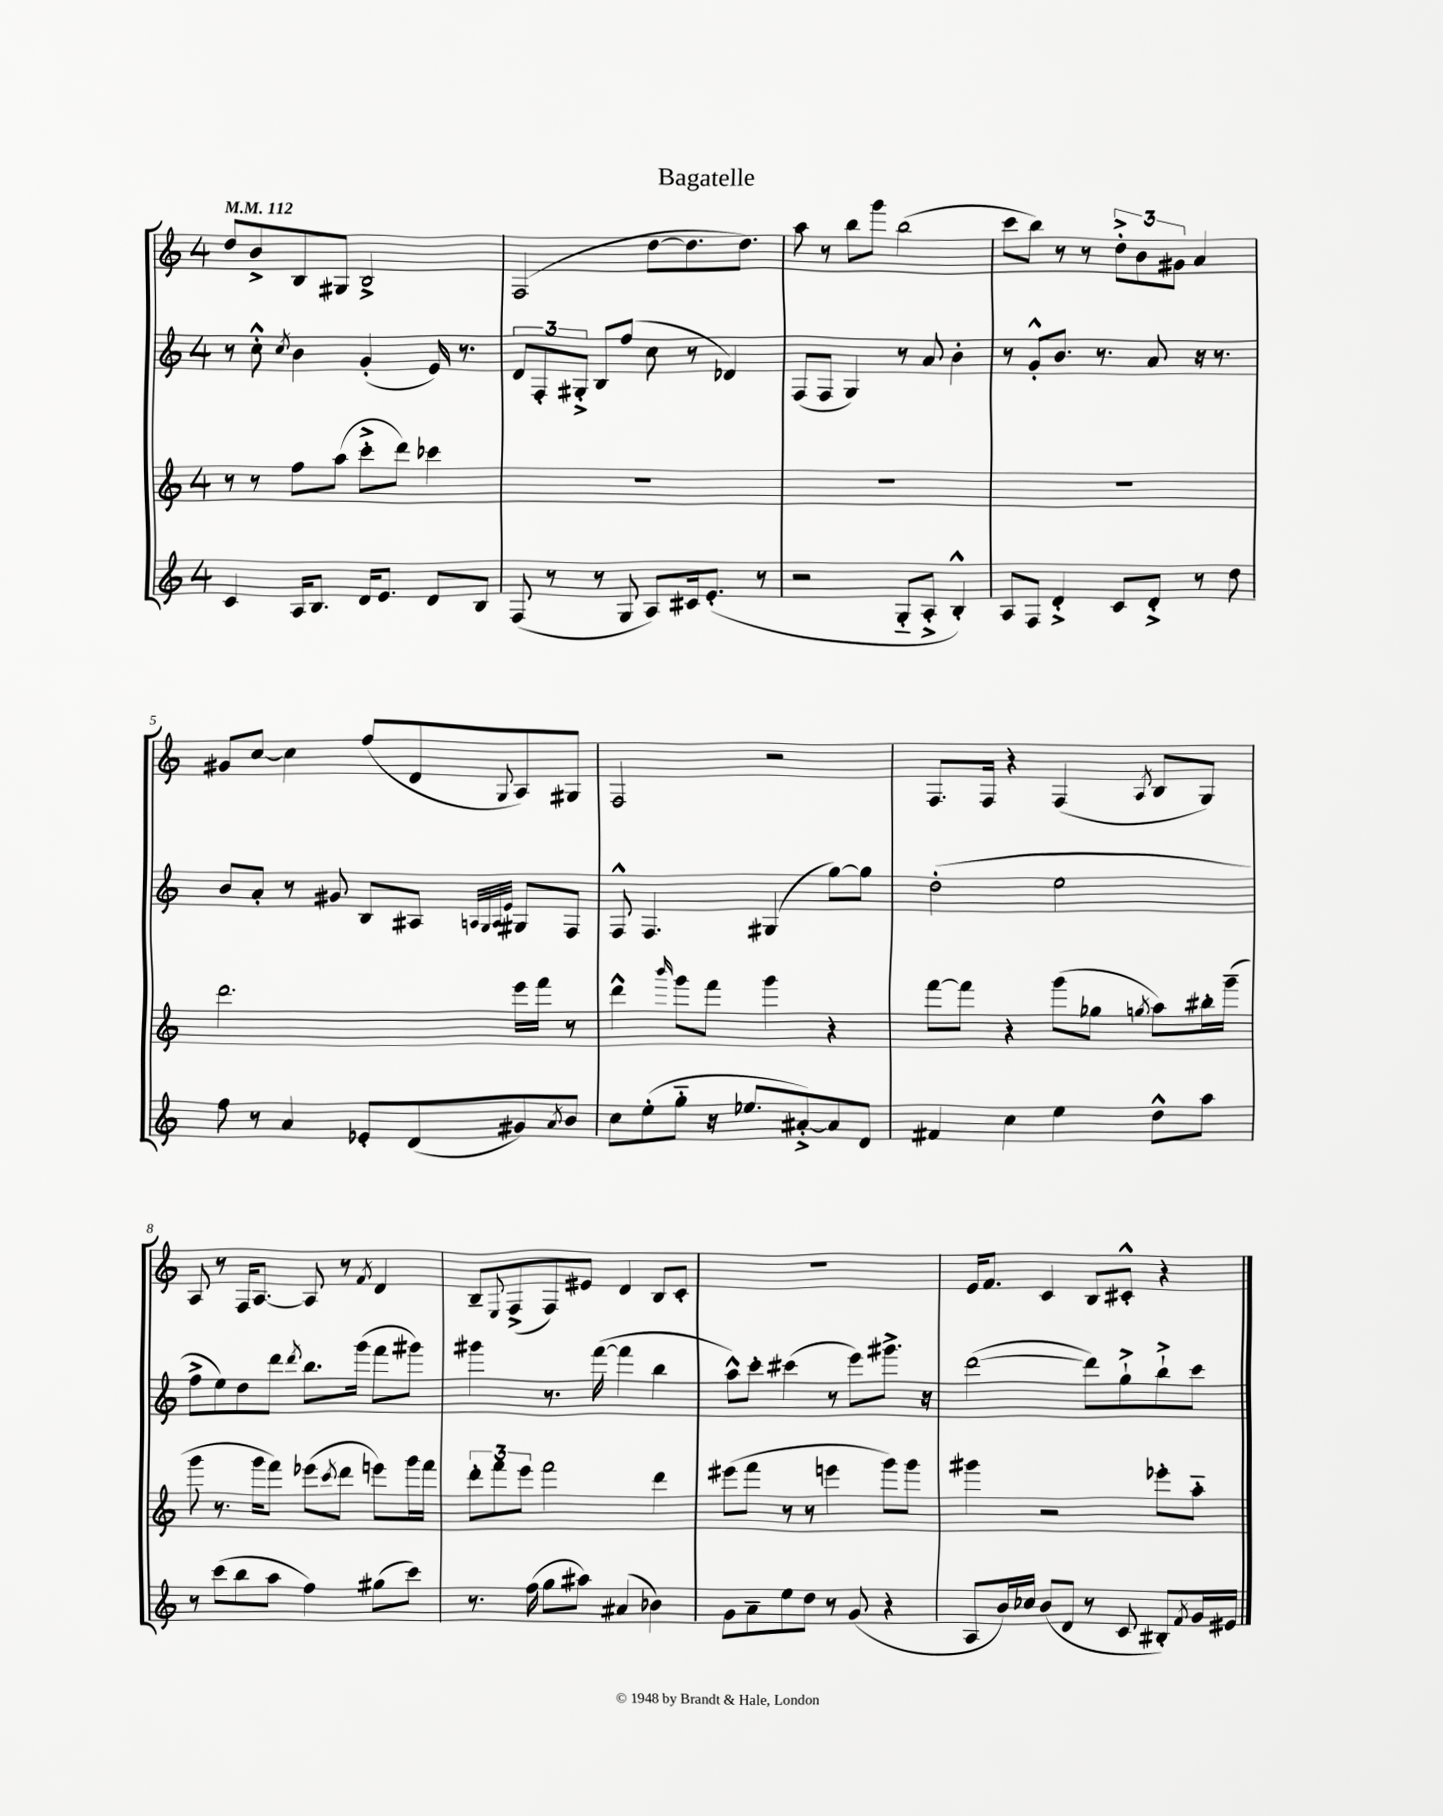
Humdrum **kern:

**kern	**kern	**kern	**kern
*staff4	*staff3	*staff2	*staff1
*clefG2	*clefG2	*clefG2	*clefG2
*k[]	*k[]	*k[]	*k[]
*M4/4	*M4/4	*M4/4	*M4/4
*MM112	*MM112	*MM112	*MM112
4c/	8r	8r	8dd/L
.	8r	8cc'^^\	8b^/
.	.	8qcc/	.
16A/LK	8ff\L	4b\	8B/
8.B/J	.	.	.
.	(8aa\J	.	8G#/J
16d/LK	8ccc'^\L	(4g'/	2B^/
8.e/J	.	.	.
.	8ddd\J)	.	.
8d/L	4ccc-\	16e/)	.
.	.	8.r	.
8B/J	.	.	.
=	=	=	=
(8F/	1r	12d/L	(2F/
.	.	12F'/	.
8r	.	.	.
.	.	12G#'^/J	.
8r	.	8B/L	.
8G/	.	(8ff/J	.
8A/L)	.	8cc\	[8dd\L
16c#/k	.	8r	8.dd\]
(8.e'/J	.	.	.
.	.	4d-/)	.
.	.	.	8.dd\J)
8r	.	.	.
=	=	=	=
2r	1r	(8F/L	8aa\
.	.	8F/J	8r
.	.	4G/)	8bb\L
.	.	.	8ggg\J
8G'~/L	.	8r	(2bb\
8A'^/J	.	8a/	.
4B'^^/)	.	4b'\	.
=	=	=	=
8A/L	1r	8r	8ccc\L
8F/J	.	8g'^^/L	8bb\J)
4d'^/	.	8.b/J	8r
.	.	.	8r
.	.	8.r	.
8c/L	.	.	12dd'^\L
.	.	.	12b\
8d'^/J	.	8a/	.
.	.	.	12g#\J
8r	.	16r	4a/
.	.	8.r	.
8dd\	.	.	.
=	=	=	=
8ff\	2.ddd\	8b/L	8g#/L
8r	.	8a'/J	[8cc/J
4a/	.	8r	4cc\]
.	.	8g#/	.
8e-'/L	.	8B/L	(8ff/L
(8d/	.	8A#/J	8d/
.	.	32qqA/LLL	.
.	.	32qqG/	.
.	.	32qqA/	.
.	.	32qqe/JJJ	8qqG/
8g#/)	16eee\LL	8G#/L	8A/)
.	16fff\JJ	.	.
8qa/	.	.	.
8b/J	8r	8F/J	8G#/J
=	=	=	=
8cc\L	4ddd^^\	8F^^/	2F/
(8ee'\	.	4.F/	.
.	16qqbbb/	.	.
8gg'~\J	8ggg\L	.	.
16r	8fff\J	.	.
8.ee-/L	.	.	.
.	4ggg\	(4G#/	2r
[8a#'^/)	.	.	.
8a#/]	4r	[8gg\L)	.
8d/J	.	8gg\]J	.
=	=	=	=
4f#/	[8fff\L	(2dd'\	8.F/L
.	8fff\]J	.	.
.	.	.	16F/Jk
4cc\	4r	.	4r
4ee\	(8ggg\L	2ee\	(4F/
.	8gg-\J	.	.
.	8qgg/	.	8qA/
8dd^^\L	8aa\L)	.	8B/L
8aa\J	16bb#'\L	.	8G/J)
.	(16ggg~\JJ	.	.
=	=	=	=
8r	8ggg\	8ff^\L	8A/
(8ccc\L	8.r	8ee\)	8r
8bb\	.	8dd\	16F/LK
.	16ggg\LK	.	[8.A/J
8aa\J	8fff\J)	8ddd\J	.
.	.	8qddd/	.
4ff\)	(8eee-\L	8.bb\L	8A/]
.	8qccc/	.	.
.	8ddd\J	.	8r
.	.	(16ggg\Jk	.
.	.	.	8qf/
(8gg#\L	8eee\L)	8fff\L	4d/
8ccc\J)	16ggg\L	8ggg#\J)	.
.	16fff\JJ	.	.
=	=	=	=
8.r	12ddd'\L	4ggg#\	8B~/L
.	12fff\	.	.
.	.	.	8qqE/
.	.	.	(8F^/
.	12eee\J	.	.
(16ff\	.	.	.
8gg\L	2fff\	8.r	8F/)
8aa#\J)	.	.	8e#/J
.	.	([16fff\	.
(4a#/	.	4fff\]	4d/
4b-\)	4ddd\	4bb\	8B/L
.	.	.	8c'/J
=	=	=	=
8g\L	(8eee#\L	8aa^^\L)	1r
8a~\	8fff\J	8ccc'\J	.
8ee\	8r	(4ccc#\	.
8dd\J	8r	.	.
8r	4eee\	8r	.
(8g/	.	8eee\L)	.
4r	8ggg\L)	8.ggg#^\J	.
.	8ggg\J	.	.
.	.	16r	.
=	=	=	=
8A/L	4ggg#\	([2ddd\	16e/LK
.	.	.	8.f/J
16b/L)	.	.	.
16cc-/JJ	.	.	.
(8b/L	2r	.	4c/
8d/J	.	.	.
8r	.	8ddd\]L)	8B/L
8c/	.	8gg`^\	8c#'^^/J
8B#'/L)	8eee-'\L	8bb`^\	4r
8qf/	.	.	.
16g/L	8aa'~\J	8ccc\J	.
16e#/JJ	.	.	.
==	==	==	==
*-	*-	*-	*-
